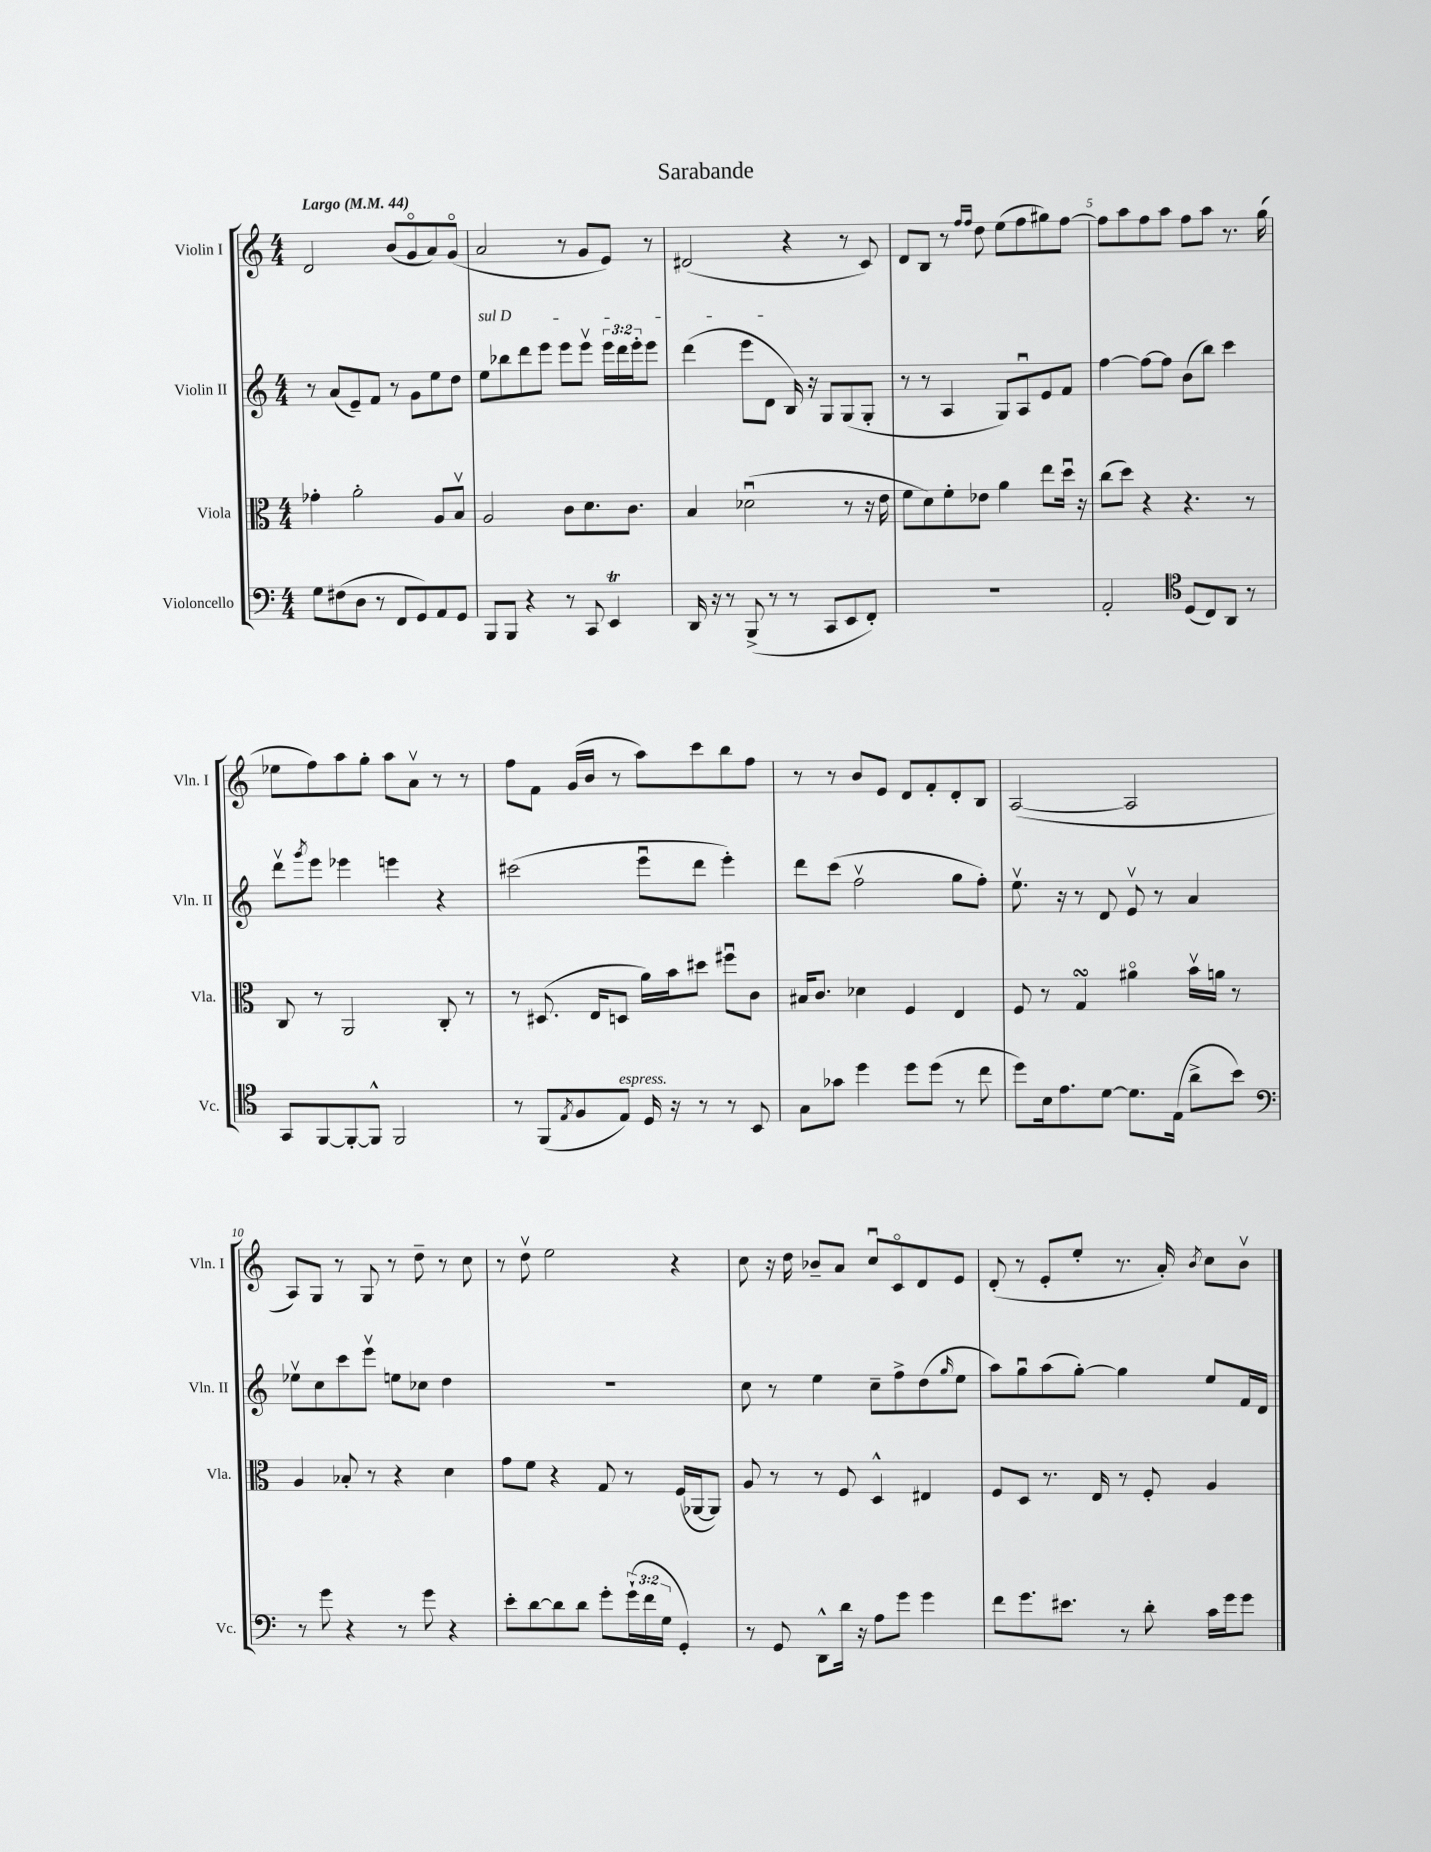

**kern	**kern	**kern	**kern
*part4	*part3	*part2	*part1
*staff4	*staff3	*staff2	*staff1
*I"Violoncello	*I"Viola	*I"Violin II	*I"Violin I
*I'Vc.	*I'Vla.	*I'Vln. II	*I'Vln. I
*clefF4	*clefC3	*clefG2	*clefG2
*k[]	*k[]	*k[]	*k[]
*M4/4	*M4/4	*M4/4	*M4/4
*MM44	*MM44	*MM44	*MM44
=1	=1	=1	=1
!	!	!	!LO:TX:a:B:t=Largo
8G\L	4g-X'\	8r	2d/
(8F#X\	.	(8a/L	.
8D\J	2a'\	8e~/)	.
8r	.	8f/J	.
8FF/L	.	8r	(8b/L
8GG/)	.	8g\L	8g/
8AA/	8A/L	8ee\	8a/)
8GG/J	8Bv/J	8dd\J	(8g/J
=2	=2	=2	=2
!	!	!LO:TX:a:i:t=sul D	!
8BBB/L	2A/	8ee\L	2a/
8BBB/J	.	8bb-X\	.
4r	.	8ddd\	.
.	.	8eee\J	.
8r	8c\L	8eee\L	8r
8CC/	8.d\	8eeev\J	8g/L
4EEt/	.	24eee\LL	8e/J)
.	.	24ddd\	.
.	8.c\J	.	.
.	.	24eee'\J	.
.	.	8eee\J	8r
=3	=3	=3	=3
16DD/	4B/	(4ddd\	(2d#X/
16r	.	.	.
8r	.	.	.
(8BBB^/	(2d-Xu\	8eee\L	.
8r	.	8d\J	.
8r	.	16B/)	4r
.	.	16r	.
8CC/L	.	8G/L	.
8EE/	8r	(8G/	8r
8FF'/J)	16r	8G'/J	8c/)
.	16e\	.	.
=4	=4	=4	=4
1r	8f\L	8r	8d/L
.	8d\)	8r	8B/J
.	8f'\	4A/	8r
.	.	.	16qqff/LL
.	.	.	16qqff/JJ
.	8e-X\J	.	8dd\
.	4a\	8G/L)	(8ee\L
.	.	8Au/	8ff\
.	8ee\L	8e/	8gg#X\)
.	16ddu\Jk	8f/J	[8ff\J
.	16r	.	.
=5	=5	=5	=5
2AA'/	(8cc\L	[4ff\	8ff\L]
.	8dd\J)	.	8aa\
.	4r	8ff\L_	8ff\
.	.	8ff\J]	8aa\J
*clefC4	*	*	*
(8D/L	4.r	(8b\L	8ff\L
8C/)	.	8bb\J)	8aa\J
8AA/J	.	4ccc\	8.r
8r	8r	.	.
.	.	.	(16gg\
!!LO:LB:g=z
=6	=6	=6	=6
8GG/L	8C/	8dddv\L	8ee-X\L
.	.	8qggg/	.
[8FF/	8r	8eee\J	8ff\)
8FF'/_	2AA/	4eee-X\	8aa\
8FF^^/J]	.	.	8gg'\J
2FF/	.	4eeen\	8aa\L
.	.	.	8av\J
.	8C'/	4r	8r
.	8r	.	8r
=7	=7	=7	=7
8r	8r	(2ccc#X\	8ff\L
(8FF/L	(8.D#X/	.	8f\J
8qE/	.	.	.
8F/	.	.	(16g/LL
.	16E/KL	.	16b/JJ
!LO:TX:a:i:t=espress.	!	!	!
8E/J)	8Dn/J	.	8r
16D/	16a\LL)	8eeeu\L	8aa\L)
16r	16b\J	.	.
8r	8dd#X\J	8ddd\J	8ccc\
8r	8ff#Xu\L	4eee'\)	8bb\
8BB/	8c\J	.	8ff\J
=8	=8	=8	=8
8G\L	16B#X/KL	8ddd\L	8r
.	8.c/J	.	.
8g-X\J	.	(8ccc\J	8r
4dd\	4d-X\	2ffv\	8b/L
.	.	.	8e/J
8dd\L	4F/	.	8d/L
(8dd\J	.	.	8f'/
8r	4E/	8gg\L	8d'/
8cc\	.	8ff'\J)	8B/J
=9	=9	=9	=9
8dd\L)	8F/	8.eev\	([2A/
16B\k	8r	.	.
8.e\	.	16r	.
.	4GsSSS/	8r	.
[8d\J	.	8d/	.
8.d\L]	4a#X\	8ev/	2A/]
.	.	8r	.
(16E\Jk	.	.	.
8a^\L	16bv\LL	4a/	.
.	16an\JJ	.	.
8b\J)	8r	.	.
!!LO:LB:g=z
=10	=10	=10	=10
*clefF4	*	*	*
8r	4A/	8ee-Xv\L	8A/L)
8g\	.	8cc\	8G/J
4r	8B-X'/	8ccc\	8r
.	8r	8eeev\J	8G/
8r	4r	8een\L	8r
8g\	.	8cc-X\J	8dd~\
4r	4d\	4dd\	8r
.	.	.	8cc\
=11	=11	=11	=11
8e'\L	8g\L	1r	8r
[8d\	8f\J	.	8ddv\
8d\]	4r	.	2ee\
8d\J	.	.	.
8g'\L	8G/	.	.
(24g`\L	8r	.	.
24f\	.	.	.
24G\JJ	.	.	.
4GG'/)	(16F/LL	.	4r
.	[16AA-X/J	.	.
.	8AA-/J])	.	.
=12	=12	=12	=12
8r	8A/	8cc\	8cc\
8GG/	8r	8r	16r
.	.	.	16dd\
8DD^^\L	8r	4ee\	8b-X~/L
16d\Jk	8F/	.	8a/J
16r	.	.	.
8A\L	4D^^/	8cc~\L	8ccu/L
8g\J	.	8ff^\	8c/
4g\	4E#X/	(8dd\	8d/
.	.	16qqgg/	.
.	.	8ee\J	8e/J
=13	=13	=13	=13
8f\L	8F/L	8aa\L)	(8d'/
8.g\	8D/J	8ggu\	8r
.	8.r	(8aa\	8e'/L
8.e#X\J	.	.	.
.	.	[8gg'\J)	8ee'/J
.	16E/	.	.
8r	8r	4gg\]	8.r
8d'\	8F'/	.	.
.	.	.	16a'/)
.	.	.	8qb/
16c\LL	4A/	8ee/L	8cc\L
16g\J	.	.	.
8g\J	.	16f/L	8bv\J
.	.	16d/JJ	.
==	==	==	==
*-	*-	*-	*-
